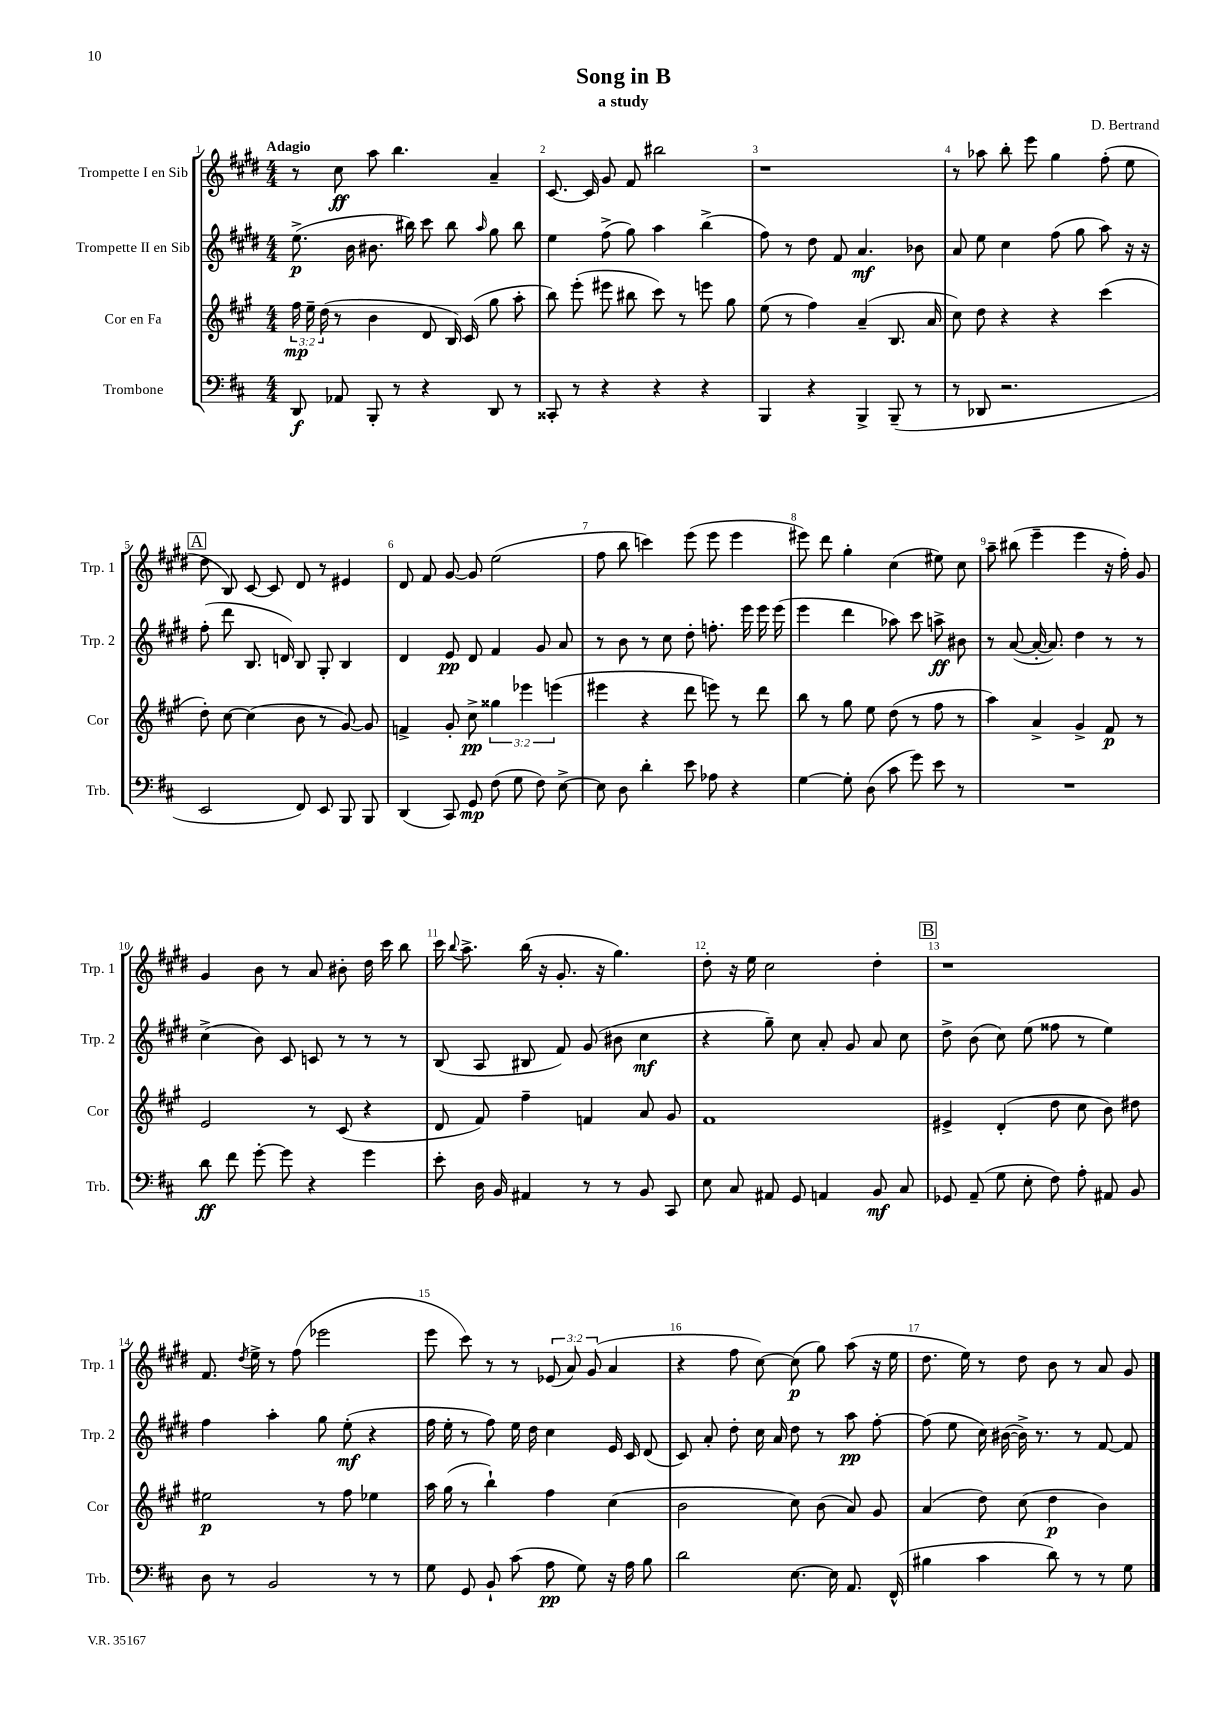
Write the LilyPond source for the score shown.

\header { title = "Song in B" composer = "D. Bertrand" subtitle = "a study" }
<<
\new StaffGroup <<
\new Staff = "s0" \with { instrumentName = "Trompette I en Sib" shortInstrumentName = "Trp. 1" } {
    \clef treble \key e \major \numericTimeSignature \time 4/4 \override Staff.TupletNumber.text = #tuplet-number::calc-fraction-text \tempo "Adagio"
    \autoBeamOff r8 cis''8\ff a''8 b''4. a'4-- |
    cis'8.~ cis'16 gis'8 fis'8 bis''2 |
    r1 |
    r8 aes''8 b''8-. e'''8 gis''4 fis''8-.( e''8 |
    \mark \markup { \box "A" } dis''8 b8) cis'8~ cis'8 dis'8 r8 eis'4 |
    dis'8 fis'8 gis'8~ gis'8 e''2( |
    fis''8 b''8 c'''4) e'''8( e'''8 e'''4 |
    eis'''8) dis'''8 gis''4-. cis''4( eis''8) cis''8 |
    a''8-- bis''8( e'''4-- e'''4 r16 fis''16-.) gis'8 |
    gis'4 b'8 r8 a'8 bis'8-. dis''16 cis'''16 b''8 |
    cis'''16 \appoggiatura { b''8 } a''8.-> b''16( r16 gis'8.-. r16 gis''4.) |
    dis''8-. r16 e''16 cis''2 dis''4-. |
    \mark \markup { \box "B" } r1 |
    fis'8. \acciaccatura { dis''8 } e''16-> r8 fis''8( ees'''2 |
    e'''8 cis'''8) r8 r8 \tuplet 3/2 { ees'8( a'8) gis'8( } a'4 |
    r4 fis''8 cis''8~) cis''8\p( gis''8) a''8( r16 e''16 |
    dis''8. e''16) r8 dis''8 b'8 r8 a'8 gis'8 \bar "|." |
}
\new Staff = "s1" \with { instrumentName = "Trompette II en Sib" shortInstrumentName = "Trp. 2" } {
    \clef treble \key e \major \numericTimeSignature \time 4/4
    \autoBeamOff e''8.->\p( b'16 bis'8. bis''16) cis'''8 bis''8 \grace { a''16 } gis''8 bis''8 |
    e''4 fis''8->( gis''8) a''4 b''4->( |
    fis''8) r8 dis''8 fis'8 a'4.\mf bes'8 |
    a'8 e''8 cis''4 fis''8( gis''8 a''8) r16 r16 |
    \mark \markup { \box "A" } fis''8-.( dis'''8 b8. d'16) b8 gis8-. b4 |
    dis'4 e'8\pp dis'8 fis'4 gis'8 a'8 |
    r8 b'8 r8 cis''8 dis''8-. f''8.-. e'''16 e'''16 e'''16( |
    e'''4 dis'''4 aes''8) cis'''8 a''8->\ff bis'8 |
    r8 a'8~( a'16~-. a'8.) dis''4 r8 r8 |
    cis''4->( b'8) cis'8 c'8 r8 r8 r8 |
    b8( a8 bis8 fis'8) gis'8( bis'8 cis''4\mf |
    r4 gis''8--) cis''8 a'8-. gis'8 a'8 cis''8 |
    \mark \markup { \box "B" } dis''8-> b'8( cis''8) e''8( fisis''8 r8 e''4) |
    fis''4 a''4-. gis''8 e''8-.\mf( r4 |
    fis''16 e''16-. r8 fis''8) e''16 dis''16 cis''4 e'16 cis'16 dis'8( |
    cis'8) a'8-. dis''8-. cis''16 a'16 dis''8 r8 a''8\pp fis''8~-. |
    fis''8( e''8 cis''16) bis'16~( bis'16->) r8. r8 fis'8~ fis'8 \bar "|." |
}
\new Staff = "s2" \with { instrumentName = "Cor en Fa" shortInstrumentName = "Cor" } {
    \clef treble \key a \major \numericTimeSignature \time 4/4 \override Staff.TupletNumber.text = #tuplet-number::calc-fraction-text
    \autoBeamOff \tuplet 3/2 { fis''16\mp e''16-- d''16( } r8 b'4 d'8 b16) cis'16( gis''8 a''8-. |
    b''8) e'''8-.( eis'''8 bis''8 cis'''8) r8 e'''8 gis''8 |
    e''8( r8 fis''4) a'4--( b8. a'16 |
    cis''8) d''8 r4 r4 cis'''4( |
    \mark \markup { \box "A" } d''8-.) cis''8~ cis''4( b'8 r8 gis'8~) gis'8 |
    f'4-> gis'8-. cis''8->\pp \tuplet 3/2 { gisis''4 ees'''4 e'''4( } |
    eis'''4 r4 d'''8 e'''8) r8 d'''8 |
    b''8 r8 gis''8 e''8 d''8( r8 fis''8 r8 |
    a''4) a'4-> gis'4-> fis'8\p r8 |
    e'2 r8 cis'8( r4 |
    d'8 fis'8) fis''4-- f'4 a'8 gis'8 |
    fis'1 |
    \mark \markup { \box "B" } eis'4-> d'4-.( d''8 cis''8 b'8) dis''8 |
    eis''2\p r8 fis''8 ees''4 |
    a''16 gis''16( r8 b''4-!) fis''4 cis''4( |
    b'2 cis''8) b'8( a'8) gis'8 |
    a'4( d''8) cis''8( d''4\p b'4) \bar "|." |
}
\new Staff = "s3" \with { instrumentName = "Trombone" shortInstrumentName = "Trb." } {
    \clef bass \key d \major \numericTimeSignature \time 4/4
    \autoBeamOff d,8\f aes,8 b,,8-. r8 r4 d,8 r8 |
    cisis,8-. r8 r4 r4 r4 |
    b,,4 r4 b,,4-> b,,8--( r8 |
    r8 des,8 r2. |
    \mark \markup { \box "A" } e,2 fis,8) e,8 b,,8 b,,8 |
    d,4( cis,8) g,8\mp fis8( g8 fis8) e8~-> |
    e8 d8 d'4-. e'8 aes8 r4 |
    g4~ g8-. d8( cis'8 g'8) e'8 r8 |
    R1 |
    d'8\ff fis'8 g'8~-. g'8 r4 g'4 |
    e'8-. d16 b,16 ais,4 r8 r8 b,8 cis,8 |
    e8 cis8 ais,8 g,8 a,4 b,8\mf cis8 |
    \mark \markup { \box "B" } ges,8 a,8--( g8 e8-. fis8) a8-. ais,8 b,8 |
    d8 r8 b,2 r8 r8 |
    g8 g,8 b,8-! cis'8( a8\pp g8) r16 a16 b8 |
    d'2 e8.~ e16 a,8. fis,16-^( |
    bis4 cis'4 d'8) r8 r8 g8 \bar "|." |
}
>>
>>
\layout { \context { \Score \override BarNumber.break-visibility = ##(#f #t #t) barNumberVisibility = #all-bar-numbers-visible } }
